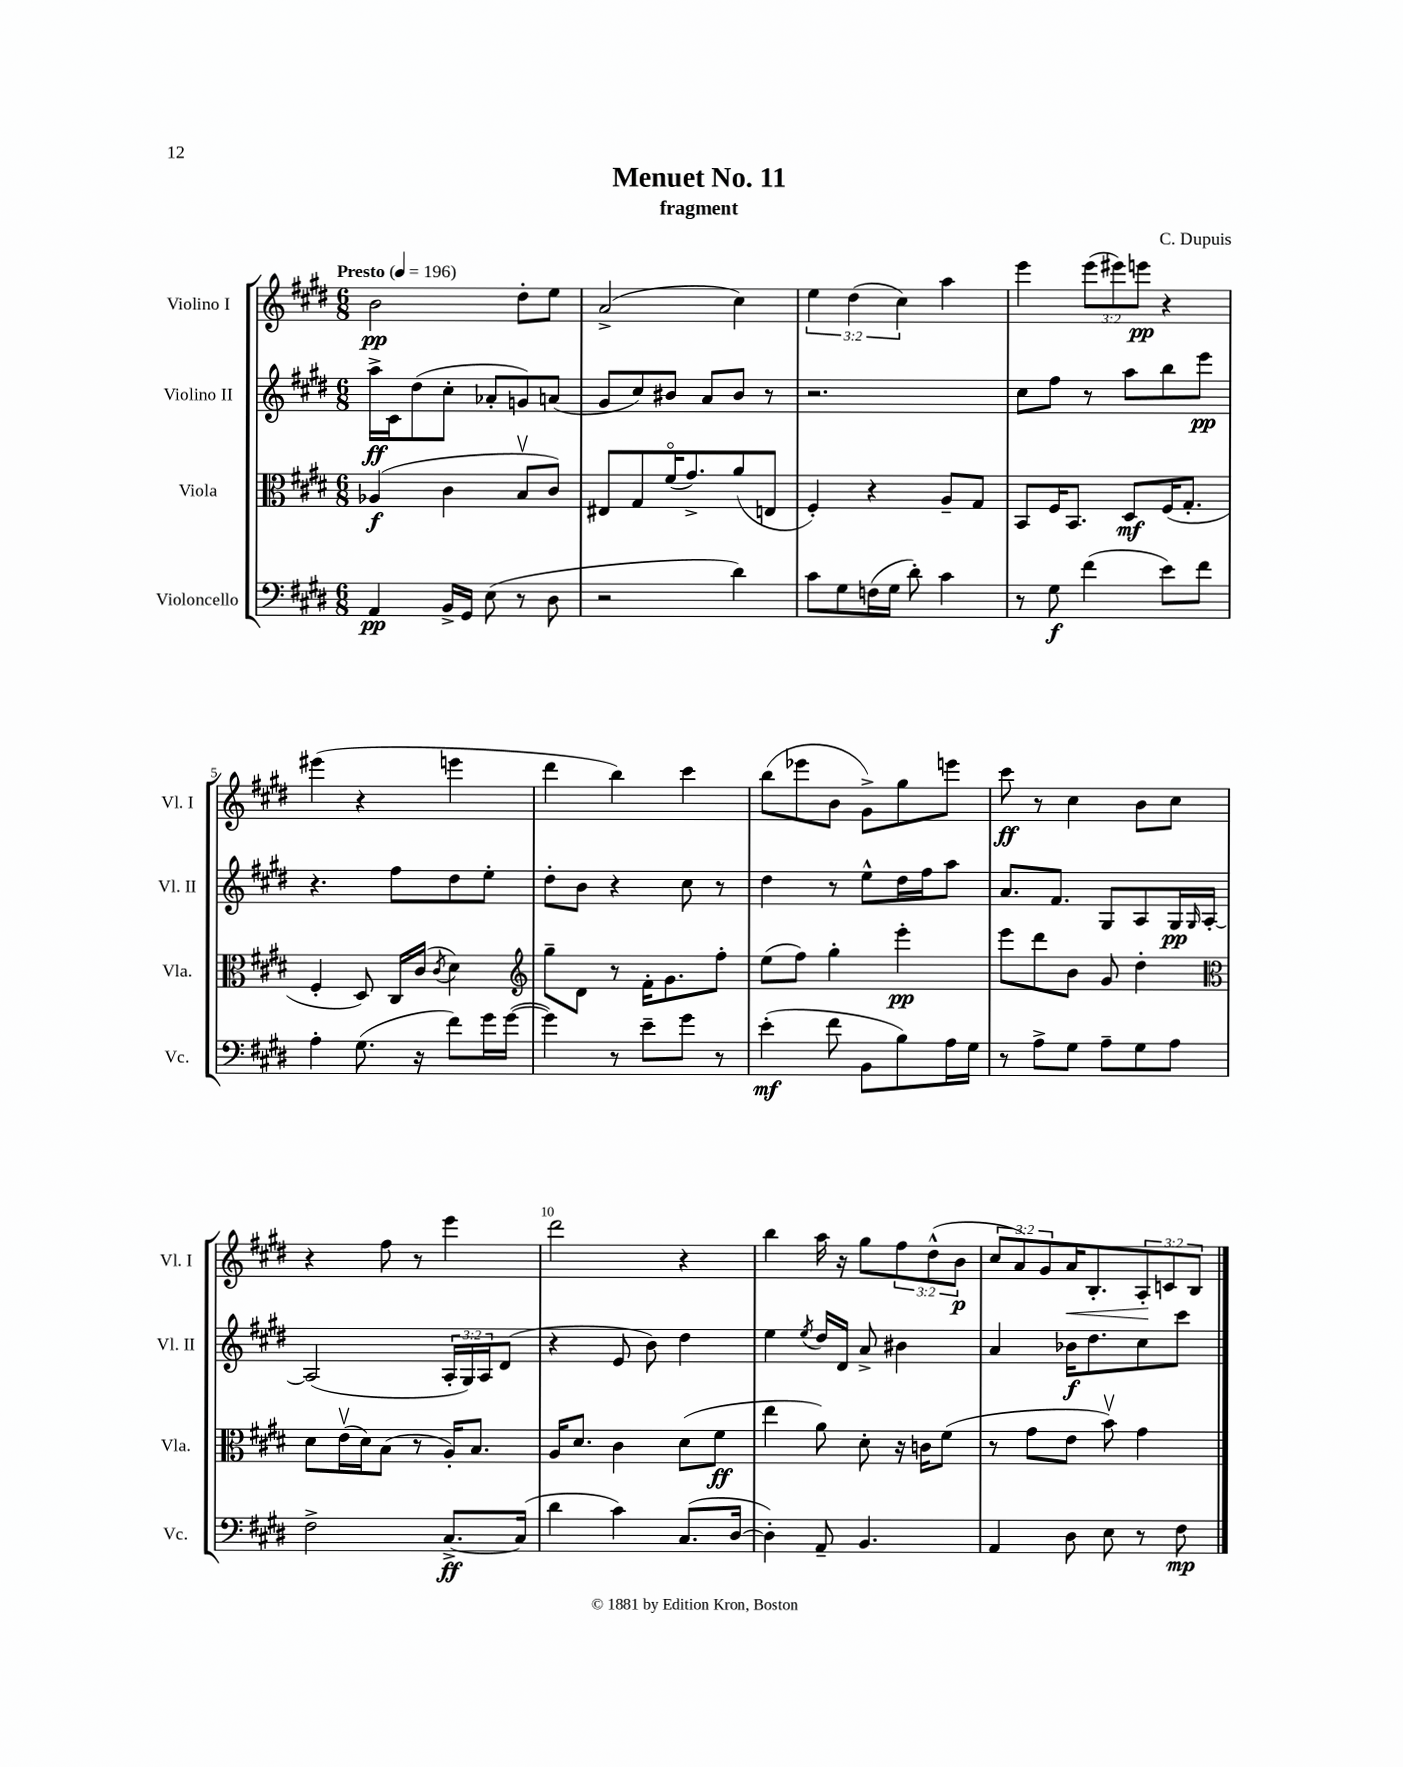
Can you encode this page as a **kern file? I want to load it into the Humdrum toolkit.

**kern	**kern	**kern	**kern
*staff4	*staff3	*staff2	*staff1
*clefF4	*clefC3	*clefG2	*clefG2
*k[f#c#g#d#]	*k[f#c#g#d#]	*k[f#c#g#d#]	*k[f#c#g#d#]
*M6/8	*M6/8	*M6/8	*M6/8
*MM196	*MM196	*MM196	*MM196
4AA/	(4A-/	16aa^\LL	2b\
.	.	16c#\J	.
.	.	(8dd#\	.
16BB^/LL	4c#\	8cc#'\J	.
16GG#/JJ	.	.	.
(8E\	.	8a-'/L	.
8r	8Bv/L	8g/)	8dd#'\L
8D#\	8c#/J)	(8a/J	8ee\J
=	=	=	=
2r	8E#/L	8g#/L	(2a^/
.	8G#/	8cc#/)	.
.	(16f#o/K	8b#/J	.
.	8.g#^/)	.	.
.	.	8a/L	.
4d#\)	(8a/	8b#/J	4cc#\)
.	8E/J	8r	.
=	=	=	=
8c#\L	4F#'/)	2.r	6ee\
8G#\	.	.	.
.	.	.	(6dd#\
(16F\L	4r	.	.
16G#\JJ	.	.	.
.	.	.	6cc#\)
8d#'\)	.	.	.
4c#\	8A~/L	.	4aa\
.	8G#/J	.	.
=	=	=	=
8r	8BB/L	8cc#\L	4eee\
8G#\	16F#/K	8ff#\J	.
.	8.BB/J	.	.
(4f#\	.	8r	(12eee\L
.	.	.	12eee#\)
.	8D#/L	8aa\L	.
.	.	.	12eee\J
8e\L)	(16F#/K	8bb\	4r
.	8.G#'/J	.	.
8f#\J	.	8eee\J	.
=	=	=	=
4A'\	4F#'/	4.r	(4eee#\
(8.G#\	8D#/)	.	4r
.	16C#/LL	8ff#\L	.
16r	(16c#/JJ	.	.
.	8qc#/	.	.
8f#\L)	4d#\)	8dd#\	4eee\
16g#\L	.	8ee'\J	.
([16g#\JJ	.	.	.
=	=	=	=
*	*clefG2	*	*
4g#\])	8gg#~\L	8dd#'\L	4ddd#\
.	8d#\J	8b\J	.
8r	8r	4r	4bb\)
8e~\L	16f#'\LK	.	.
.	8.g#\	.	.
8g#\J	.	8cc#\	4ccc#\
8r	8ff#'\J	8r	.
=	=	=	=
(4e'\	(8ee\L	4dd#\	(8bb\L
.	8ff#\J)	.	8eee-\
8f#\	4gg#'\	8r	8b\J
8BB\L	.	8ee^^\L	8g#^\L)
8B\)	4eee'\	16dd#\L	8gg#\
.	.	16ff#\J	.
16A\L	.	8aa\J	8eee\J
16G#\JJ	.	.	.
=	=	=	=
8r	8eee\L	8.a/L	8ccc#\
8A^\L	8ddd#\	.	8r
.	.	8.f#/J	.
8G#\J	8b\J	.	4cc#\
8A~\L	8g#/	8G#/L	.
8G#\	4dd#'\	8A/	8b\L
8A\J	.	16G#/L	8cc#\J
.	.	16qqG#/	.
.	.	[16A'/JJ	.
=	=	=	=
*	*clefC3	*	*
2F#^\	8d#\L	(2A/]	4r
.	(16ev\L	.	.
.	16d#\J)	.	.
.	(8B\J	.	8ff#\
.	8r	.	8r
[8.C#^/L	16A'/LK)	24A'/LL	4eee\
.	.	24G#/)	.
.	8.B/J	.	.
.	.	24A/J	.
.	.	(8d#/J	.
(16C#/]Jk	.	.	.
=	=	=	=
4d#\	16A/LK	4r	2ddd#\
.	8.d#/J	.	.
4c#\)	4c#\	8e/	.
.	.	8b\)	.
(8.C#/L	(8d#\L	4dd#\	4r
.	8f#\J	.	.
[16D#/Jk	.	.	.
=	=	=	=
4D#'\])	4ee\	4ee\	4bb\
.	.	8qee/	.
8AA~/	8a\)	16dd#/LL	16aa\
.	.	16d#/JJ	16r
4.BB/	8d#'\	8a^/	8gg#\L
.	16r	4b#\	12ff#\
.	16c\LK	.	.
.	.	.	(12dd#^^\
.	(8f#\J	.	.
.	.	.	12b\J
=	=	=	=
4AA/	8r	4a/	12cc#/L
.	.	.	12a/)
.	8g#\L	.	.
.	.	.	12g#/
8D#\	8e\J	16b-\LK	16a/K
.	.	8.dd#\	8.B'/
8E\	8bv\)	.	.
8r	4g#\	8cc#\	12A'/
.	.	.	12c/
8F#\	.	8ccc#\J	.
.	.	.	12B/J
==	==	==	==
*-	*-	*-	*-
